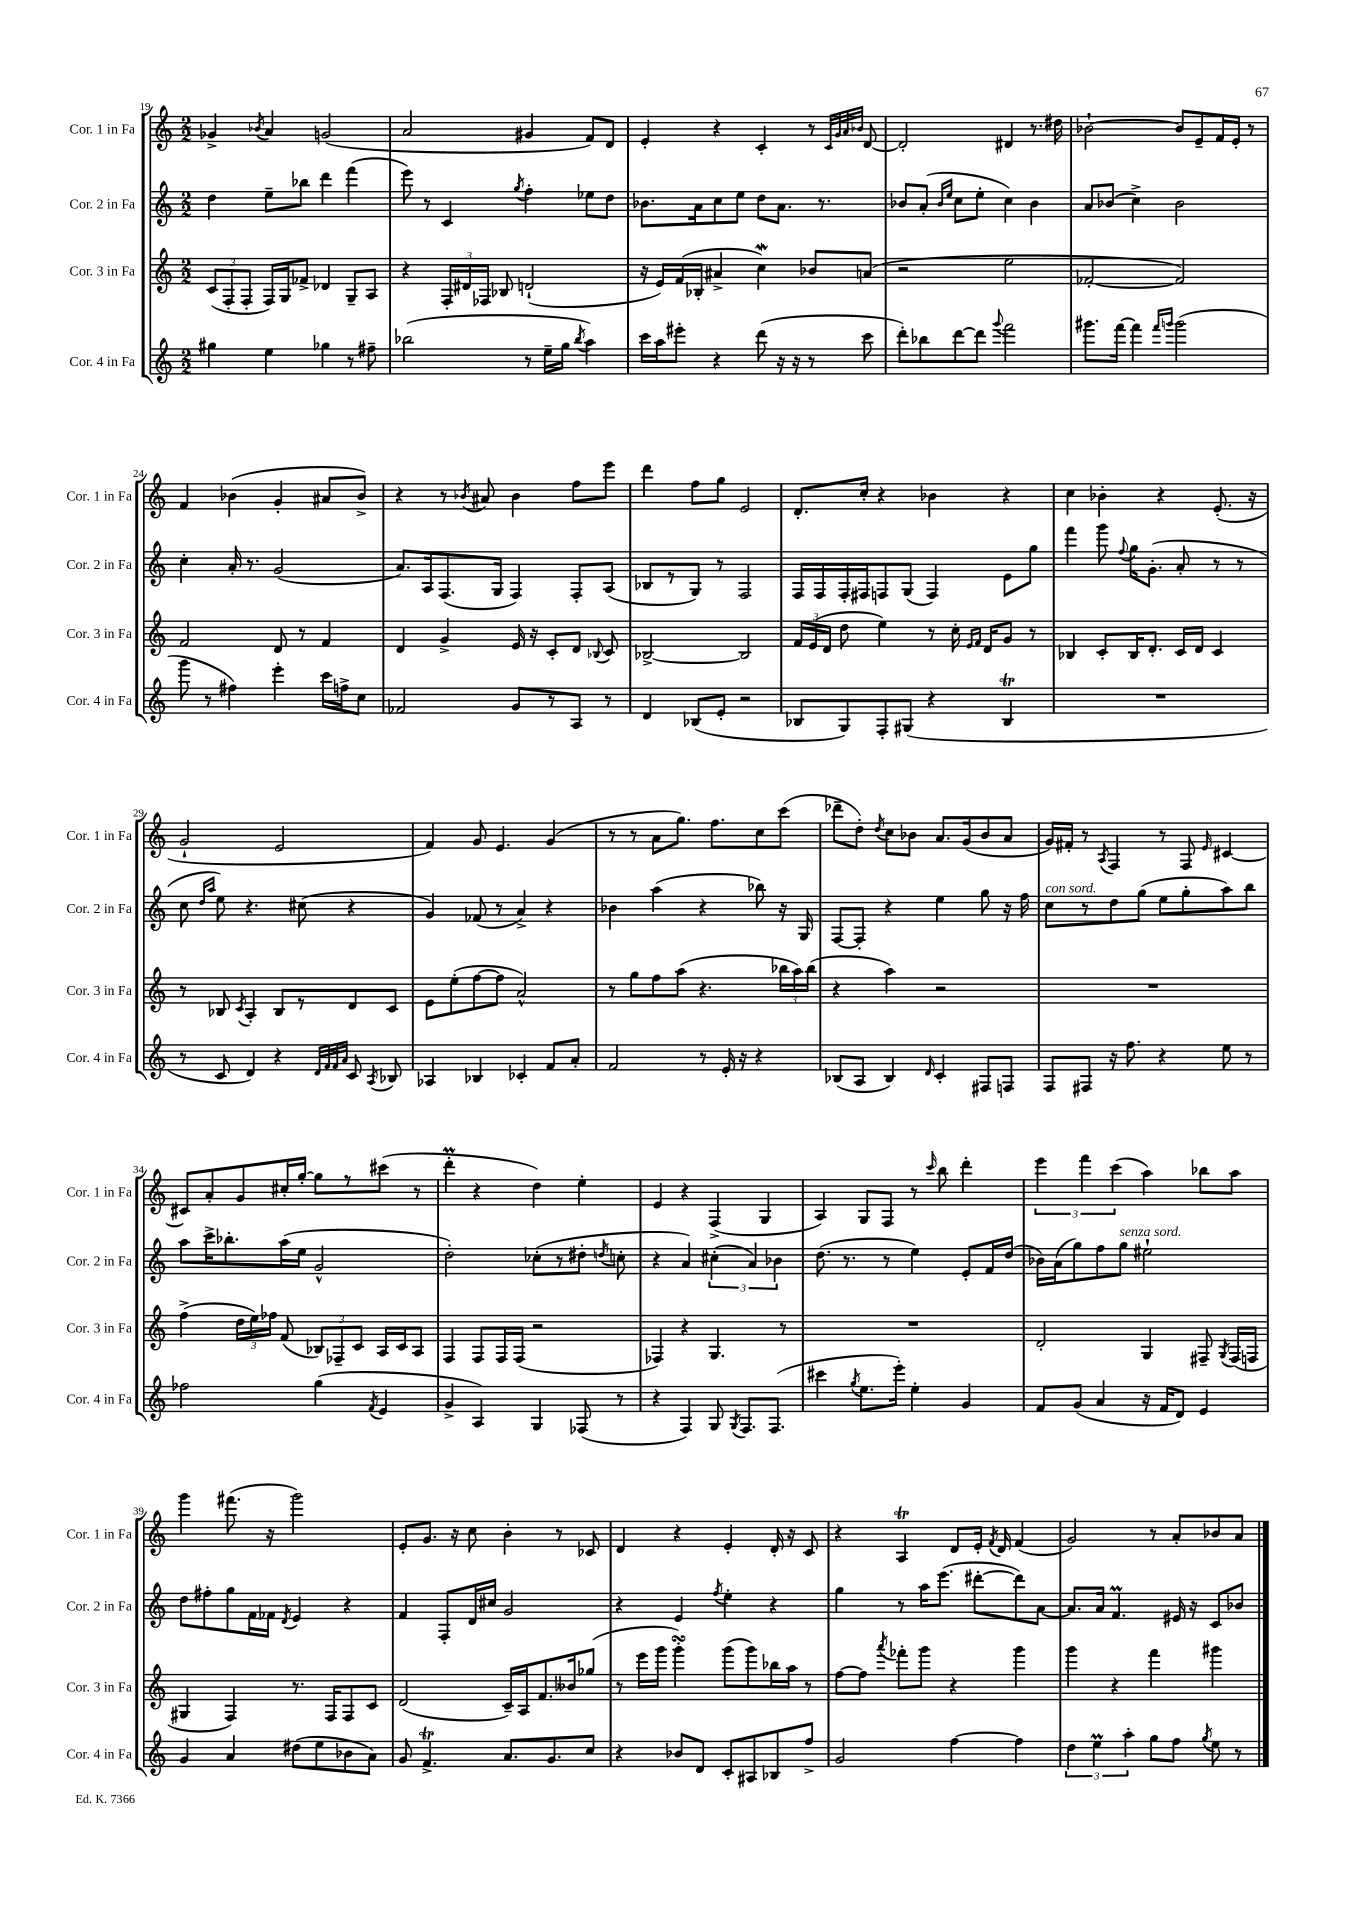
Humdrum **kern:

**kern	**kern	**kern	**kern
*part4	*part3	*part2	*part1
*staff4	*staff3	*staff2	*staff1
*I"Cor. 4 in Fa	*I"Cor. 3 in Fa	*I"Cor. 2 in Fa	*I"Cor. 1 in Fa
*I'Cor. 4 in Fa	*I'Cor. 3 in Fa	*I'Cor. 2 in Fa	*I'Cor. 1 in Fa
*clefG2	*clefG2	*clefG2	*clefG2
*k[]	*k[]	*k[]	*k[]
*M2/2	*M2/2	*M2/2	*M2/2
=19	=19	=19	=19
4gg#X\	(12c/L	4dd\	4g-X^/
.	12F'/	.	.
.	12F'/J	.	.
.	.	.	8qb-X/
4ee\	16F/LL)	8ee~\L	4a/
.	16G/J	.	.
.	8f-X^/J	8bb-X\J	.
4gg-X\	4d-X/	4ddd\	(2gn/
8r	8G~/L	(4fff\	.
8ff#X~\	8A/J	.	.
=20	=20	=20	=20
(2bb-X\	4r	8eee\)	2a/
.	.	8r	.
.	24F'/LL	4c/	.
.	24d#X/	.	.
.	24F-X/JJ	.	.
.	8B-X/	.	.
.	.	8qgg/	.
8r	(2dn`/	4ff'\	4g#X/
16ee~\LL	.	.	.
16gg\JJ	.	.	.
8qbb-/	.	.	.
4aa\)	.	8ee-X\L	8f/L)
.	.	8dd\J	8d/J
=21	=21	=21	=21
16ccc\LL	16r	8.b-X\L	4e'/
16aa\J	16e/LL)	.	.
8eee#X'\J	(16f/	.	.
.	16B-X'/JJ	16a\k	.
4r	4a#X^/	8cc\	4r
.	.	8ee\J	.
(8ddd\	4ccw\)	8dd\L	4c'/
16r	.	8.a\J	.
16r	.	.	.
8r	8b-X/L	.	8r
.	.	8.r	.
.	.	.	32qqc/LLL
.	.	.	32qqg/
.	.	.	32qqa/
.	.	.	32qqb-X/JJJ
8ccc\	(8an/J	.	[8d/
=22	=22	=22	=22
8ddd'\L)	2r	8b-X/L	2d'/]
8bb-X\	.	(8a'/J	.
.	.	16qqb-/LL	.
.	.	16qqee/JJ	.
[8ddd\	.	8cc\L	.
8ddd\J]	.	8ee'\J	.
8qqggg/	.	.	.
2fff\	2ee\	4cc\)	4d#X/
.	.	4b-\	8.r
.	.	.	16dd#X\
=23	=23	=23	=23
8.ggg#X\L	[2f-X'/	8a/L	[2b-X`\
.	.	(8b-X/J	.
[16fff\Jk	.	.	.
4fff\]	.	4cc^\)	.
16qqfff/LL	.	.	.
16qqgggn/JJ	.	.	.
(2ggg\	2f-/])	2b-\	8b-/L]
.	.	.	8e~/
.	.	.	16f/L
.	.	.	16e'/JJ
.	.	.	8r
!!LO:LB:g=z
=24	=24	=24	=24
8ggg\	2f/	4cc'\	4f/
8r	.	.	.
4ff#X\)	.	16a'/	(4b-X\
.	.	8.r	.
4eee'\	8d/	(2g/	4g'/
.	8r	.	.
16ccc\LL	4f/	.	8a#X/L
16ffn^\J	.	.	.
8cc\J	.	.	8b-^/J)
=25	=25	=25	=25
2f-X/	4d/	8.a/L)	4r
.	.	16A/k	.
.	4g^/	(8.F/	8r
.	.	.	8qb-X/
.	.	.	8a#X/
.	.	16G/Jk	.
8g/L	16e/	4F/)	4b-\
.	16r	.	.
8r	8c'/L	.	.
8A/J	8d/J	8F'/L	8ff\L
.	8qqB-X/	.	.
8r	8c/	(8A/J	8eee\J
=26	=26	=26	=26
4d/	[2B-X^/	8B-X/L	4ddd\
.	.	8r	.
(8B-X/L	.	8G/J)	8ff\L
8e'/J	.	8r	8gg\J
2r	2B-/]	2F/	2e/
=27	=27	=27	=27
8B-X/L	24f/LL	16F/LL	8.d'/L
.	(24e/	.	.
.	.	16F/	.
.	24d/JJ	.	.
8G/)	8dd\	16F'/	.
.	.	16F#X/J	16cc'/Jk
8F'/	4ee\)	8Fn/	4r
(8G#X/J	.	(8G/J	.
4r	8r	4F/)	4b-X\
.	16cc'\	.	.
.	16qqe/LL	.	.
.	16qqf/JJ	.	.
.	16d/KL	.	.
4B-T/	8g/J	8e\L	4r
.	8r	8gg\J	.
=28	=28	=28	=28
1r	4B-X/	4fff\	4cc\
.	8c'/L	8ggg\	4b-X'\
.	.	8qqff/	.
.	16B-/K	16gg\KL	.
.	8.d'/J	(8.g'\J	.
.	.	.	4r
.	16c/LL	8a'/	.
.	16d/JJ	.	.
.	4c/	8r	(8.e'/
.	.	8r	.
.	.	.	16r
!!LO:LB:g=z
=29	=29	=29	=29
8r	8r	8cc\	2g`/
.	.	16qqdd/LL	.
.	.	16qqaa/JJ	.
8c/	8B-X/	8ee\)	.
.	8qc/	.	.
4d/)	4A'/	4.r	.
4r	8B-/L	.	2e/
.	8r	(8cc#X\	.
32qqd/LLL	.	.	.
32qqf/	.	.	.
32qqf/	.	.	.
32qqa/JJJ	.	.	.
8c/	8d/	4r	.
8qA/	.	.	.
8B-X/	8c/J	.	.
=30	=30	=30	=30
4A-X/	8e\L	4g/)	4f/)
.	(8ee'\	.	.
4B-X/	[8ff\	(8f-X/	8g/
.	8ff\J]	8r	4.e/
4c-X'/	2a^^/)	4a^/)	.
8f/L	.	4r	(4g/
8a'/J	.	.	.
=31	=31	=31	=31
2f/	8r	4b-X\	8r
.	8gg\L	.	8r
.	8ff\	(4aa\	8a\L
.	(8aa\J	.	8.gg\J)
8r	4.r	4r	.
.	.	.	8.ff\L
16e'/	.	.	.
16r	.	.	.
4r	.	8bb-X\)	8cc\
.	24bb-X\LL	16r	(8ccc\J
.	24aa\)	.	.
.	.	16G/	.
.	(24bb-\JJ	.	.
=32	=32	=32	=32
(8B-X/L	4r	[8F/L	8ddd-X~\L
8A/J	.	8F'/J]	8dd'\J)
.	.	.	8qdd/
4B-/)	4aa\)	4r	8cc\L
.	.	.	8b-X\J
16qqd/	.	.	.
4c'/	2r	4ee\	8.a/L
.	.	.	(16g/k
8F#X/L	.	8gg\	8b-/
8Fn/J	.	16r	8a/J
.	.	16ff\	.
=33	=33	=33	=33
!	!	!LO:TX:a:i:t=con sord.	!
8F/L	1r	8cc\L	16g/LL)
.	.	.	16f#X'/JJ
8F#X/J	.	8r	8r
.	.	.	8qA/
16r	.	8dd\	4F/
8.ff\	.	.	.
.	.	(8gg\J	.
4r	.	8ee\L	8r
.	.	8gg'\	8F/
.	.	.	16qqe/
8ee\	.	8aa\)	[4c#X/
8r	.	8bb\J	.
!!LO:LB:g=z
=34	=34	=34	=34
2ff-X\	(4ff^\	8aa\L	8c#X/L]
.	.	16ccc^\K	8a'/
.	.	8.bb-X'\	.
.	24dd\LL	.	8g/
.	24ee\)	.	.
.	24ff-X\JJ	.	.
.	(8f/	(16aa\L	16cc#X'/L
.	.	16ee\JJ	[16gg'/JJ
(4gg\	12B-X/L)	2g^^/	8gg\L]
.	12F-X~/	.	.
.	.	.	8r
.	12c/J	.	.
8qf/	.	.	.
4e/	16A/LL	.	(8ccc#X\J
.	16c/J	.	.
.	8A/J	.	8r
=35	=35	=35	=35
4g^/	4F/	2dd'\)	4dddM'\
4A/)	8F/L	.	4r
.	16F/L	.	.
.	(16F/JJ	.	.
4G/	2r	(8cc-X'\L	4dd\)
.	.	8r	.
(8F-X/	.	8dd#X'\J	4ee'\
.	.	8qddn/	.
8r	.	8ccn'\	.
=36	=36	=36	=36
4r	4F-X/)	4r	4e/
4F/)	4r	4a/)	4r
8G/	4.G/	(6cc#X'\	(4F^/
8qG/	.	.	.
8.F/L	.	.	.
.	.	6a/)	.
.	.	.	4G/
(8.F/J	.	.	.
.	.	6b-X\	.
.	8r	.	.
=37	=37	=37	=37
4ccc#X\	1r	(8.dd\	4A/)
.	.	8.r	.
8qgg/	.	.	.
8.ee\L	.	.	8G/L
.	.	8r	8F/J
16eee'\Jk)	.	.	.
4ee'\	.	4ee\)	8r
.	.	.	16qqccc/
.	.	.	8bb\
4g/	.	8e'/L	4ddd'\
.	.	16f/L	.
.	.	(16dd/JJ	.
=38	=38	=38	=38
8f/L	2d'/	16b-X\LL)	6eee\
.	.	(16a\J	.
(8g/J	.	8gg\)	.
.	.	.	6fff\
4a/	.	8ff\	.
.	.	.	(6ccc\
!	!	!LO:TX:a:i:t=senza sord.	!
.	.	8gg\J	.
16r	4G/	2ee#X`\	4aa\)
16f/KL	.	.	.
8d/J)	.	.	.
4e/	8F#X~/	.	8bb-X\L
.	8qG/	.	.
.	(16F#/LL	.	8aa\J
.	16Fn/JJ	.	.
!!LO:LB:g=z
=39	=39	=39	=39
4g/	4G#X/	8dd\L	4ggg\
.	.	8ff#X'\	.
4a/	4F/)	8gg\	(8.fff#X\
.	.	16f\L	.
.	.	16f-X\JJ	16r
.	.	8qd/	.
(8dd#X\L	8.r	4e/	2ggg\)
8ee\	.	.	.
.	16F/KL	.	.
8b-X\	8F/	4r	.
8a\J)	8c/J	.	.
=40	=40	=40	=40
8g/	(2d/	4f/	8e'/L
4.fT^/	.	.	8.g/J
.	.	8F'/L	.
.	.	.	16r
.	.	16d/L	8cc\
.	.	16cc#X/JJ	.
8.a/L	16c~/LL)	2g/	4b'\
.	16A/J	.	.
.	8.f/	.	.
8.g/	.	.	.
.	.	.	8r
.	16b--X/k	.	.
8cc/J	(8gg-X/J	.	8c-X/
=41	=41	=41	=41
4r	8r	4r	4d/
.	16eee\LL	.	.
.	16ggg\JJ	.	.
8b-X/L	4gggsSSS'\)	4e/	4r
8d/J	.	.	.
.	.	8qff/	.
8c'/L	(8ggg\L	4ee'\	4e'/
8A#X/	8ggg\)	.	.
8B-X/	16bb-X\L	4r	16d'/
.	16aa\JJ	.	16r
8ff^/J	8r	.	8c/
=42	=42	=42	=42
2g/	[8ff\L	4gg\	4r
.	8ff\J]	.	.
.	8qaaa/	.	.
.	8fff-X'\L	8r	4AT/
.	8ggg\J	16aa\KL	.
.	.	(8.eee\J	.
[4ff\	4r	.	8d/L
.	.	[8ddd#X'\L	16e'/Jk
.	.	.	8qf/
.	.	.	16d/
4ff\]	4ggg\	8ddd#\])	(4f/
.	.	[8a\J	.
=43	=43	=43	=43
6dd\	4ggg\	8.a/L]	2g/)
6eem\	.	.	.
.	.	16a/Jk	.
.	4r	4.fM/	.
6aa'\	.	.	.
8gg\L	4fff\	.	8r
8ff\J	.	16e#X/	8a'/L
.	.	16r	.
8qgg/	.	.	.
8ee\	4ggg#X\	8c/L	8b-X/
8r	.	8b-X/J	8a/J
==	==	==	==
*-	*-	*-	*-
